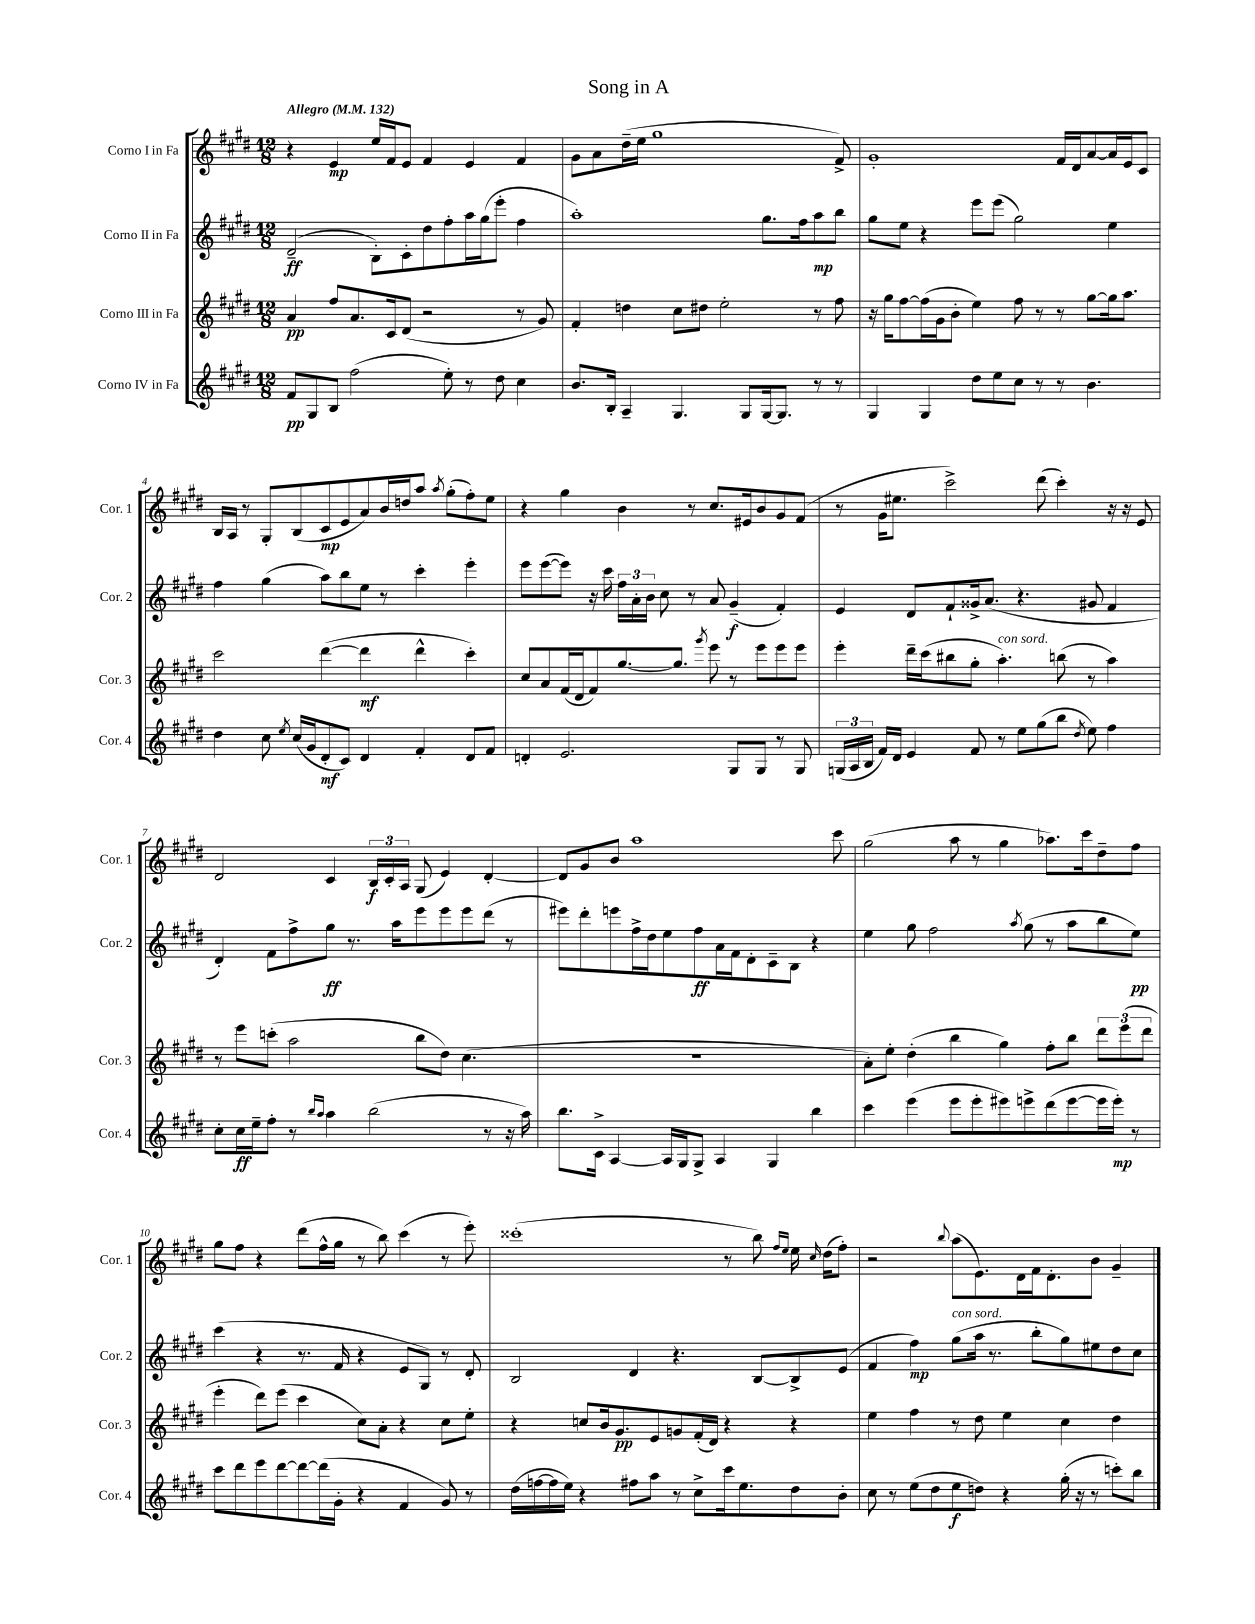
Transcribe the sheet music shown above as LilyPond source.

\header { title = "Song in A" }
<<
\new StaffGroup <<
\new Staff = "s0" \with { instrumentName = "Corno I in Fa" shortInstrumentName = "Cor. 1" } {
    \clef treble \key e \major \numericTimeSignature \time 12/8 \tempo "Allegro" 4 = 132
    \autoBeamOff r4 e'4\mp e''16[ fis'16 e'8] fis'4 e'4 fis'4 |
    gis'8[ a'8 dis''16--( e''16] gis''1 fis'8->) |
    gis'1-. fis'16[ dis'16 a'8~ a'16 e'16 cis'8] |
    b16[ a16] r8 gis8[-. b8( cis'8\mp e'8 a'8) b'16 d''16 a''8] \acciaccatura { a''8 } gis''8[-.( fis''8-.) e''8] |
    r4 gis''4 b'4 r8 cis''8.[ eis'16 b'8 gis'8 fis'8]( |
    r8 gis'16[ eis''8.] cis'''2->) dis'''8( cis'''4-.) r16 r16 e'8 |
    dis'2 cis'4 \tuplet 3/2 { b16[\f cis'16-. a16] } gis8( e'4) dis'4~-. |
    dis'8[ gis'8 b'8] a''1 cis'''8 |
    gis''2( a''8 r8 gis''4 aes''8.[) cis'''16 dis''8-- fis''8] |
    gis''8[ fis''8] r4 dis'''8[( fis''16-^ gis''16] r8 b''8) cis'''4( r8 e'''8-.) |
    cisis'''1-.( r8 b''8) \grace { fis''16[ e''16] } e''16 \grace { cis''16 } dis''16[( fis''8]-.) |
    r2 \appoggiatura { b''8 } a''8[( e'8.) dis'16 fis'16 dis'8.-. b'8] gis'4-- \bar "|." |
}
\new Staff = "s1" \with { instrumentName = "Corno II in Fa" shortInstrumentName = "Cor. 2" } {
    \clef treble \key e \major \numericTimeSignature \time 12/8
    \autoBeamOff dis'2--\ff( b8[-.) cis'8-. dis''8 fis''8-. a''16 gis''16( e'''8]-. fis''4 |
    a''1-.) gis''8.[ fis''16 a''8\mp b''8] |
    gis''8[ e''8] r4 e'''8[ e'''8]( gis''2) e''4 |
    fis''4 gis''4( a''8[) b''8 e''8] r8 cis'''4-. e'''4-. |
    e'''8[ e'''8~( e'''8]) r16 cis'''16 \tuplet 3/2 { fis''16[ a'16-. b'16] } cis''8 r8 a'8 gis'4--\f( fis'4-.) |
    e'4 dis'8[ fis'8-! gisis'16-> a'8.]( r4. gis'8 fis'4 |
    dis'4-.) fis'8[ fis''8-> gis''8]\ff r8. a''16[ e'''8 e'''8 e'''8 dis'''8]( r8 |
    eis'''8[) dis'''8-. e'''8 fis''16-> dis''16 e''8 fis''8\ff a'16 fis'16 dis'8-. cis'8-- b8] r4 |
    e''4 gis''8 fis''2 \acciaccatura { a''8 } gis''8( r8 a''8[ b''8 e''8]\pp) |
    cis'''4( r4 r8. fis'16 r4 e'8[ gis8]) r8 dis'8-. |
    b2 dis'4 r4. b8[~ b8-> e'8]( |
    fis'4 fis''4\mp) gis''8[^\markup { \italic "con sord." }( a''16] r8. b''8[-. gis''8) eis''8 dis''8 cis''8] \bar "|." |
}
\new Staff = "s2" \with { instrumentName = "Corno III in Fa" shortInstrumentName = "Cor. 3" } {
    \clef treble \key e \major \numericTimeSignature \time 12/8
    \autoBeamOff a'4\pp fis''8[ a'8. cis'16 dis'8]( r2 r8 gis'8) |
    fis'4-. d''4 cis''8[ dis''8] e''2-. r8 fis''8 |
    r16 gis''16[ fis''8~ fis''16( gis'16 b'8]-. e''4) fis''8 r8 r8 gis''8[~ gis''16 a''8.] |
    cis'''2 dis'''4~( dis'''4\mf dis'''4-^ cis'''4-.) |
    cis''8[ a'8 fis'16( dis'16 fis'8) gis''8.~ gis''8.] \acciaccatura { gis'''8 } e'''8 r8 e'''8[ e'''8 e'''8] |
    e'''4-. dis'''16[-- cis'''16( bis''8 gis''8]-. a''4.-.^\markup { \italic "con sord." }) b''8( r8 a''4) |
    r8 e'''8[ c'''8]-.( a''2 b''8[ dis''8]) cis''4.( |
    R1. |
    a'8[-.) e''8]-. dis''4-.( b''4 gis''4) fis''8[-. b''8] \tuplet 3/2 { dis'''8[ e'''8( dis'''8] } |
    e'''4-. dis'''8[) e'''8]( cis'''4 cis''8[) a'8]-. r4 cis''8[ e''8]-. |
    r4 c''8[ b'16 gis'8.\pp e'8 g'8 fis'16-.( dis'16]) r4 r4 |
    e''4 fis''4 r8 dis''8 e''4 cis''4 dis''4 \bar "|." |
}
\new Staff = "s3" \with { instrumentName = "Corno IV in Fa" shortInstrumentName = "Cor. 4" } {
    \clef treble \key e \major \numericTimeSignature \time 12/8
    \autoBeamOff fis'8[\pp gis8 b8] fis''2( e''8-.) r8 dis''8 cis''4 |
    b'8.[ b16]-. a4-- gis4. gis8[ gis16~ gis8.] r8 r8 |
    gis4 gis4 dis''8[ e''8 cis''8] r8 r8 b'4. |
    dis''4 cis''8 \acciaccatura { e''8 } cis''16[( gis'16 dis'8-.\mf cis'8]) dis'4 fis'4-. dis'8[ fis'8] |
    d'4-. e'2. gis8[ gis8] r8 gis8 |
    \tuplet 3/2 { g16[( a16 b16] } fis'16[) dis'16] e'4 fis'8 r8 e''8[ gis''8( b''8] \acciaccatura { dis''8 } e''8) fis''4 |
    cis''8[-. cis''16\ff e''16-- fis''8]-. r8 \grace { b''16[ a''16] } a''4 b''2( r8 r16 a''16) |
    b''8.[ cis'16]-> a4~ a16[ gis16 gis8]-> a4 gis4 b''4 |
    cis'''4 e'''4( e'''8[ e'''8-. eis'''8) e'''8-> dis'''8( e'''8~ e'''16 e'''16]-.\mp) r8 |
    cis'''8[ dis'''8 e'''8 dis'''8~ dis'''8~ dis'''16( gis'16]-. r4 fis'4 gis'8) r8 |
    dis''16[( f''16~ f''16 e''16]) r4 fis''8[ a''8] r8 cis''8[-> cis'''16 e''8. dis''8 b'8]-. |
    cis''8 r8 e''8[( dis''8 e''8\f d''8]) r4 gis''16-.( r16 r8 c'''8[-.) b''8] \bar "|." |
}
>>
>>
